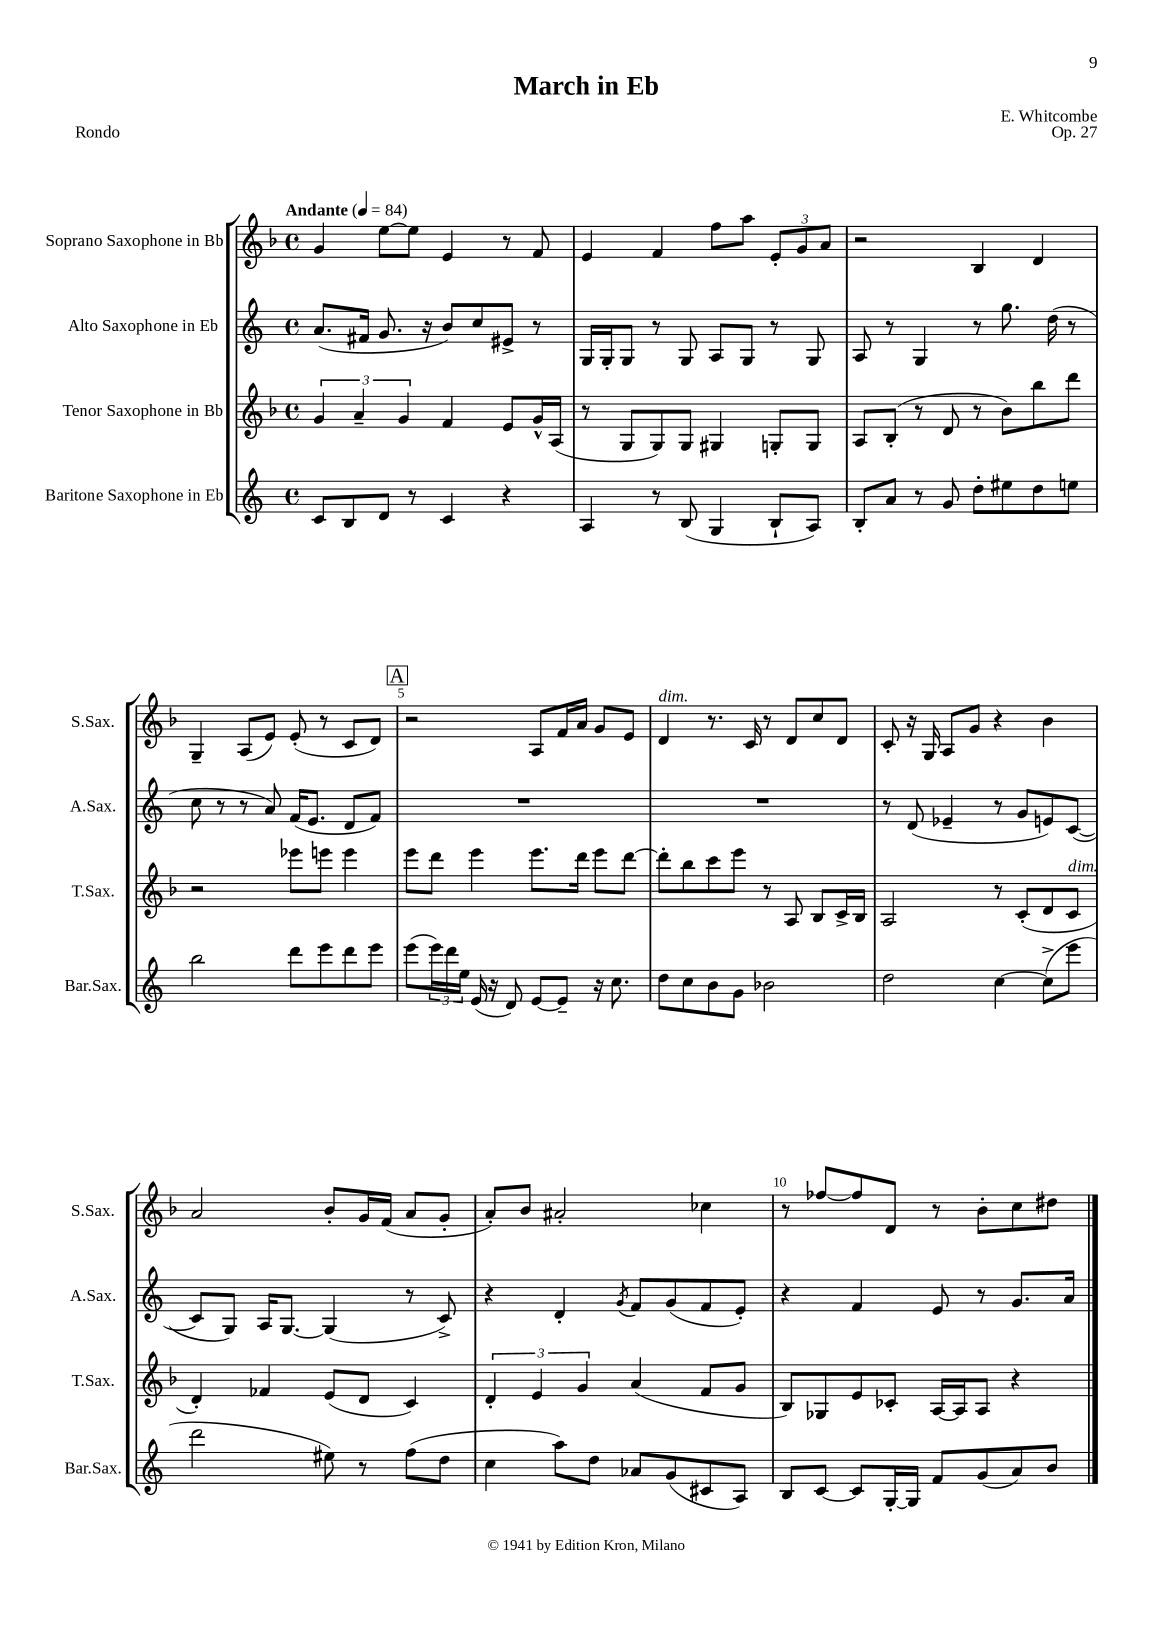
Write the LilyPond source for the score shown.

\header { title = "March in Eb" composer = "E. Whitcombe" opus = "Op. 27" piece = "Rondo" }
<<
\new StaffGroup <<
\new Staff = "s0" \with { instrumentName = "Soprano Saxophone in Bb" shortInstrumentName = "S.Sax." } {
    \clef treble \key f \major \defaultTimeSignature \time 4/4 \tempo "Andante" 4 = 84
    g'4 e''8~ e''8 e'4 r8 f'8 |
    e'4 f'4 f''8 a''8 \tuplet 3/2 { e'8-. g'8 a'8 } |
    r2 bes4 d'4 |
    g4-- a8( e'8) e'8-.( r8 c'8 d'8) |
    \mark \markup { \box "A" } r2 a8 f'16 a'16 g'8 e'8 |
    d'4^\markup { \italic "dim." } r8. c'16 r8 d'8 c''8 d'8 |
    c'8-. r16 g16 a8 g'8 r4 bes'4 |
    a'2 bes'8-. g'16 f'16( a'8 g'8-. |
    a'8-.) bes'8 ais'2-. ces''4 |
    r8 fes''8~ fes''8 d'8 r8 bes'8-. c''8 dis''8 \bar "|." |
}
\new Staff = "s1" \with { instrumentName = "Alto Saxophone in Eb" shortInstrumentName = "A.Sax." } {
    \clef treble \key c \major \defaultTimeSignature \time 4/4
    a'8.( fis'16 g'8. r16 b'8) c''8 eis'8-> r8 |
    g16 g16-. g8 r8 g8 a8 g8 r8 g8 |
    a8 r8 g4 r8 g''8. d''16( r8 |
    c''8 r8 r8 a'8) f'16( e'8. d'8 f'8) |
    \mark \markup { \box "A" } R1 |
    R1 |
    r8 d'8( ees'4-- r8 g'8 e'8) c'8~( |
    c'8 g8) a16 g8.~ g4( r8 c'8->) |
    r4 d'4-. \acciaccatura { g'8 } f'8 g'8( f'8 e'8-.) |
    r4 f'4 e'8 r8 g'8. a'16 \bar "|." |
}
\new Staff = "s2" \with { instrumentName = "Tenor Saxophone in Bb" shortInstrumentName = "T.Sax." } {
    \clef treble \key f \major \defaultTimeSignature \time 4/4
    \tuplet 3/2 { g'4 a'4-- g'4 } f'4 e'8 g'16-^ a16( |
    r8 g8 g8) g8 gis4 g8-. g8 |
    a8 bes8-.( r8 d'8 r8 bes'8) bes''8 d'''8 |
    r2 ees'''8 e'''8 e'''4 |
    \mark \markup { \box "A" } e'''8 d'''8 e'''4 e'''8. d'''16 e'''8 d'''8~ |
    d'''8-. bes''8 c'''8 e'''8 r8 a8 bes8 c'16-> bes16 |
    a2 r8 c'8-.( d'8 c'8^\markup { \italic "dim." } |
    d'4-.) fes'4 e'8( d'8 c'4) |
    \tuplet 3/2 { d'4-. e'4 g'4 } a'4( f'8 g'8 |
    bes8) ges8 e'8 ces'8-. a16~ a16 a8 r4 \bar "|." |
}
\new Staff = "s3" \with { instrumentName = "Baritone Saxophone in Eb" shortInstrumentName = "Bar.Sax." } {
    \clef treble \key c \major \defaultTimeSignature \time 4/4
    c'8 b8 d'8 r8 c'4 r4 |
    a4 r8 b8( g4 b8-! a8) |
    b8-. a'8 r8 g'8 d''8-. eis''8 d''8 e''8 |
    b''2 d'''8 e'''8 d'''8 e'''8 |
    \mark \markup { \box "A" } e'''8( \tuplet 3/2 { e'''16) d'''16 e''16 } e'16( r16 d'8) e'8~ e'8-- r16 c''8. |
    d''8 c''8 b'8 g'8 bes'2 |
    d''2 c''4~ c''8->( e'''8 |
    d'''2 eis''8) r8 f''8( d''8 |
    c''4 a''8) d''8 aes'8 g'8( cis'8 a8) |
    b8 c'8~ c'8 g16~-. g16 f'8 g'8( a'8) b'8 \bar "|." |
}
>>
>>
\layout { \context { \Score \override BarNumber.break-visibility = ##(#f #t #t) barNumberVisibility = #(every-nth-bar-number-visible 5) } }
